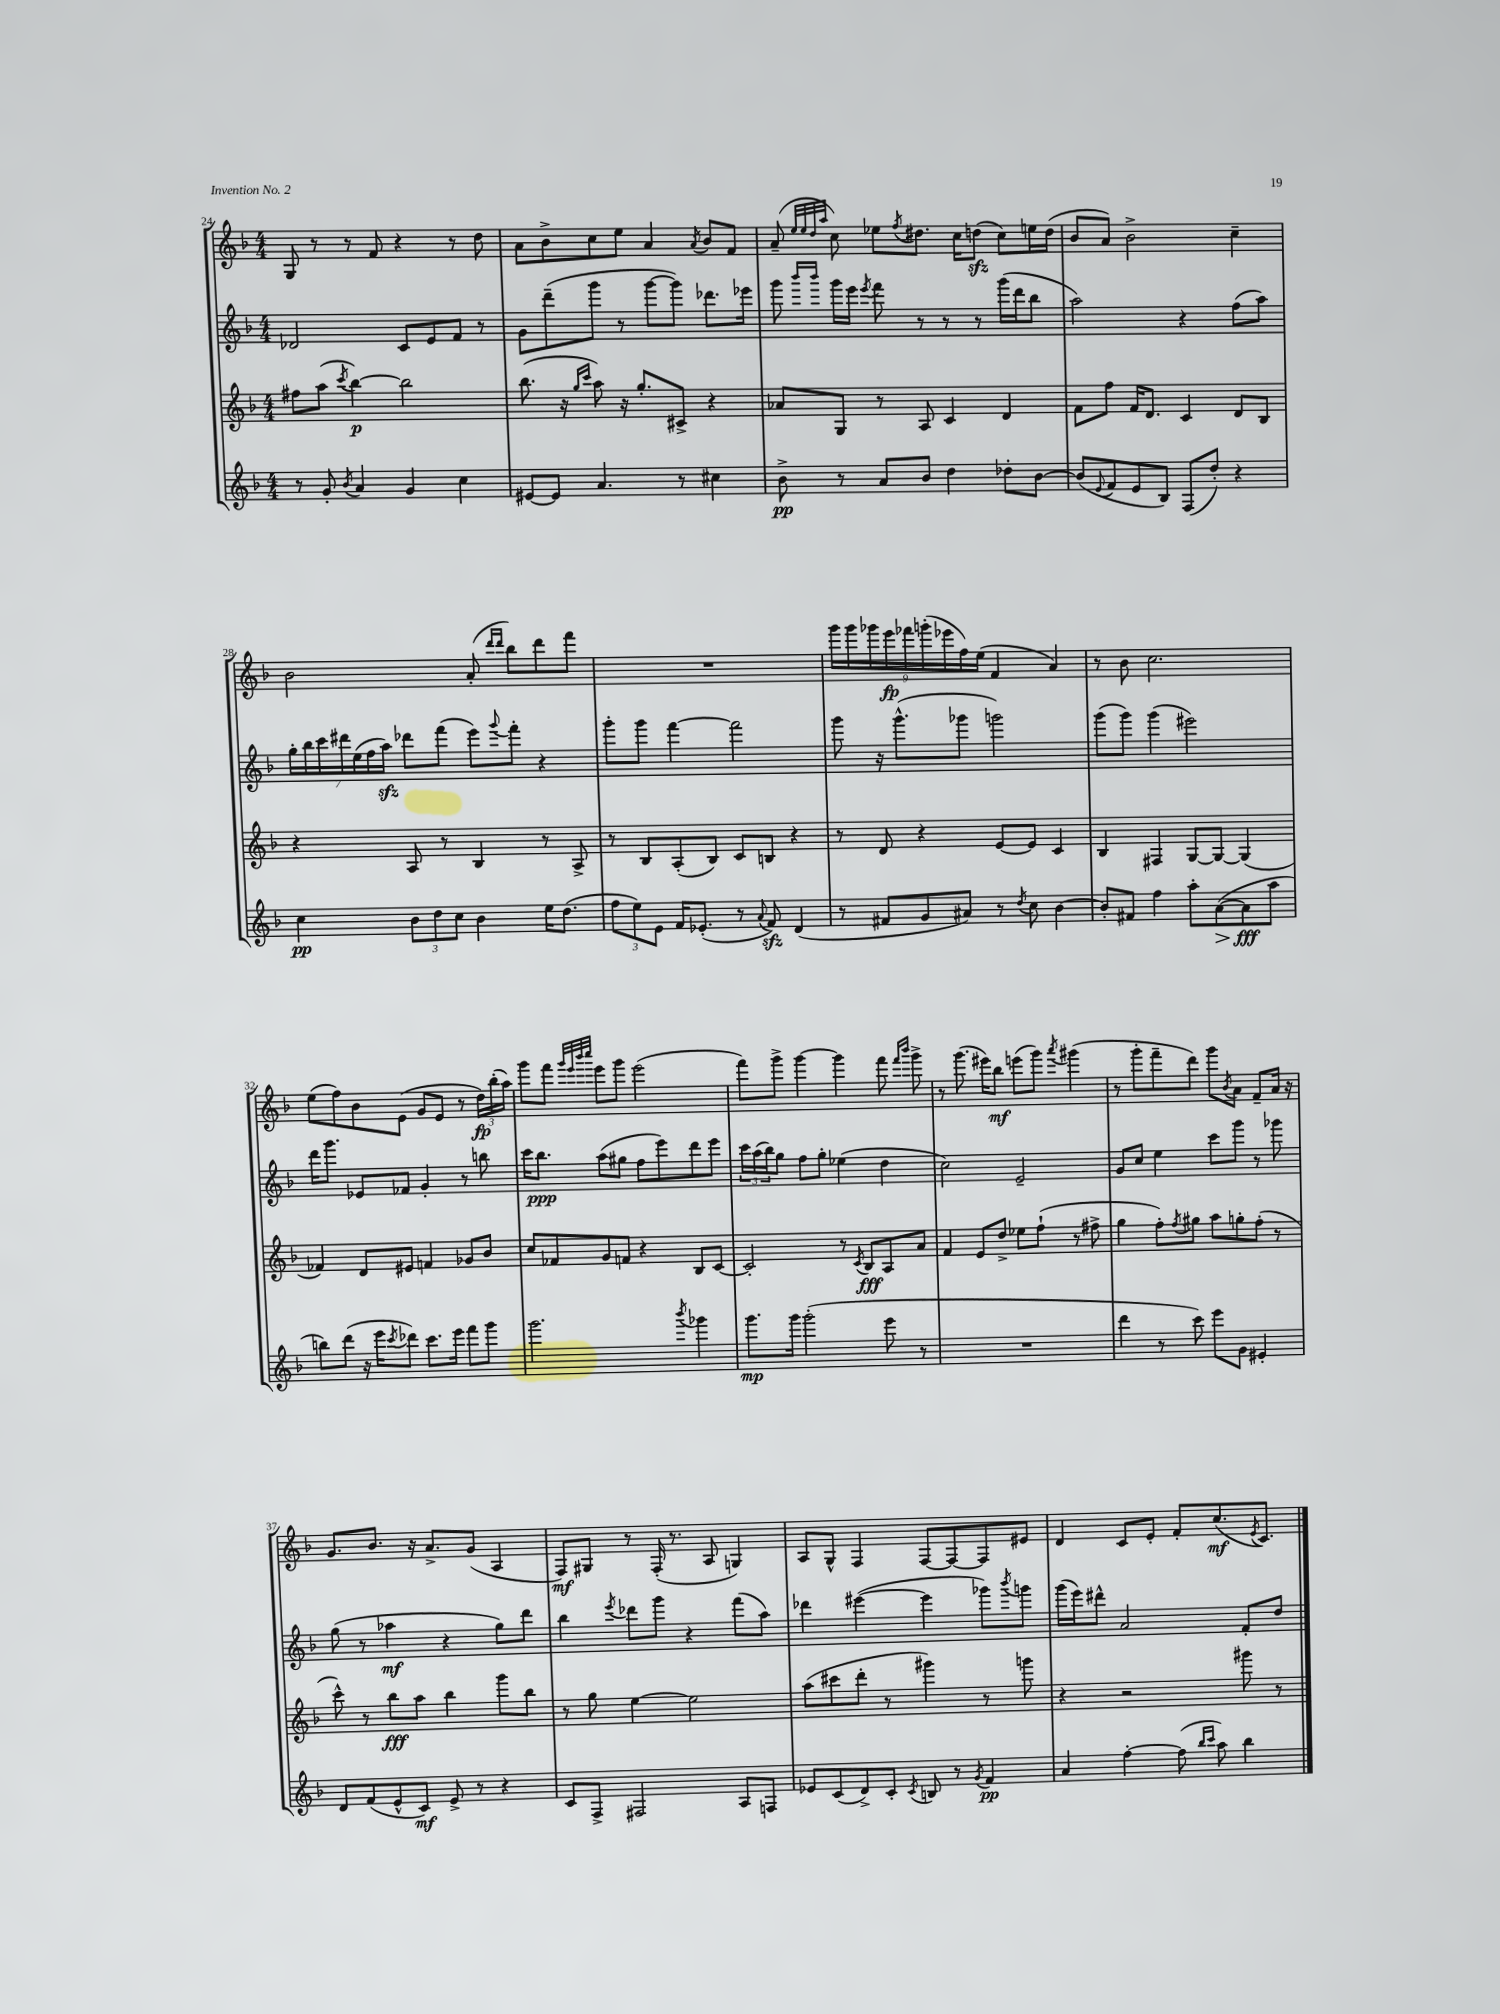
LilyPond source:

<<
\new StaffGroup <<
\new Staff = "s0" {
    \clef treble \key f \major \numericTimeSignature \time 4/4
    g8 r8 r8 f'8 r4 r8 d''8 |
    a'8 bes'8-> c''8 e''8 a'4 \acciaccatura { a'8 } bes'8 f'8 |
    a'8--( \grace { e''32 e''32 d''32 a''32 } c''8) ees''8 \acciaccatura { f''8 } dis''8. c''16 d''8\sfz( c''8) e''16 d''16( |
    bes'8 a'8) bes'2-> c''4-- |
    bes'2 a'8-.( \grace { d'''16 d'''16 } bes''8) d'''8 f'''8 |
    R1 |
    \tuplet 9/8 { g'''16 g'''16 ges'''16 e'''16\fp fes'''16 g'''16-.( ees'''16 f''16) e''16( } f'4 a'4) |
    r8 bes'8 c''2. |
    e''8( f''8) bes'8 e'8( g'8 e'8 r8 \tuplet 3/2 { d''16\fp) bes''16-.( a''16) } |
    g'''8 f'''8 \grace { g'''32 e'''32 bes'''32 c''''32 } e'''8 g'''8 e'''2( |
    f'''8) g'''8-> g'''4~ g'''4 f'''8 \grace { f'''16 bes'''16 } g'''8-> |
    r8 g'''8.( eis'''16) bes''8\mf e'''8( g'''8) \acciaccatura { a'''8 } gis'''4( |
    r8 g'''8-. f'''8-- d'''8) g'''8 \acciaccatura { bes'8 } a'8 f'8-- a'16 r16 |
    g'8. bes'8. r16 a'8.-> g'8( a4 |
    f8\mf) gis8 r8 f16-.( r8. a8 g4) |
    a8 g8-^ f4 f8~ f8~ f8 eis'8 |
    d'4 c'8 e'8-. f'8-. c''8.\mf( \acciaccatura { e'8 } c'8.) \bar "|." |
}
\new Staff = "s1" {
    \clef treble \key f \major \numericTimeSignature \time 4/4
    des'2 c'8 e'8 f'8 r8 |
    g'8 d'''8--( g'''8 r8 g'''8~ g'''8) des'''8. ees'''16 |
    g'''8 \grace { bes'''16 bes'''16 } g'''16 e'''16 \acciaccatura { e'''8 } f'''8 r8 r8 r8 g'''16( d'''16 bes''8 |
    a''2) r4 f''8( a''8) |
    \tuplet 7/4 { g''16-. bes''16 c'''16 dis'''16 e''16( f''16 a''16\sfz) } des'''8 f'''8( e'''8) \appoggiatura { g'''8 } f'''8-. r4 |
    g'''8-. g'''8 f'''4~ f'''2 |
    g'''8 r16 g'''8.-^( ges'''8 g'''2) |
    g'''8( g'''8) g'''4( eis'''2) |
    d'''16 g'''8. ees'8 fes'8 g'4-. r8 b''8 |
    c'''16 bes''8.\ppp a''8( gis''8 f''8 e'''8) d'''8 e'''8 |
    \tuplet 3/2 { c'''16 a''16( bes''16) } g''8 f''8 g''8-. ees''4( d''4 |
    c''2) e'2-- |
    g'8 c''8 e''4 c'''8 g'''8 r8 ges'''8 |
    g''8( r8 aes''4\mf r4 g''8) d'''8 |
    bes''4 \acciaccatura { e'''8 } des'''8 g'''8 r4 f'''8( a''8) |
    des'''4 eis'''4~( eis'''4 ges'''8) \acciaccatura { bes'''8 } g'''8 |
    g'''16( e'''16) dis'''8-^ a'2 f'8-. d''8 \bar "|." |
}
\new Staff = "s2" {
    \clef treble \key f \major \numericTimeSignature \time 4/4
    fis''8 a''8( \acciaccatura { c'''8 } bes''4~\p) bes''2 |
    bes''8.( r16 \grace { g''16 c'''16 } a''8) r16 g''8.-. cis'8-> r4 |
    aes'8 g8 r8 a8 c'4 d'4 |
    f'8 f''8 f'16 d'8. c'4 d'8 bes8 |
    r4 a8 r8 bes4 r8 a8-> |
    r8 bes8 a8-.( bes8) c'8 b8 r4 |
    r8 d'8 r4 e'8~ e'8 c'4 |
    bes4 fis4 g8~ g8~ g4( |
    fes'4) d'8 eis'8 f'4 ges'8 bes'8 |
    c''8 fes'8 g'8 f'8 r4 bes8 c'8~ |
    c'2-. r8 \acciaccatura { c'8 } bes8\fff a8 a'8 |
    f'4 e'8 d''8-> ees''8 f''8-!( r8 fis''8-> |
    g''4 f''8-.) \acciaccatura { f''8 } gis''8 a''8 g''8-. f''8-.( r8 |
    c'''8-^) r8 bes''8\fff a''8 bes''4 g'''8 bes''8 |
    r8 g''8 e''4~ e''2 |
    a''8( cis'''8 d'''8-. r8 gis'''4) r8 g'''8 |
    r4 r2 gis'''8 r8 \bar "|." |
}
\new Staff = "s3" {
    \clef treble \key f \major \numericTimeSignature \time 4/4
    r8 g'8-. \acciaccatura { bes'8 } a'4 g'4 c''4 |
    eis'8~ eis'8 a'4. r8 cis''4 |
    bes'8->\pp r8 a'8 bes'8 d''4 des''8-. bes'8~ |
    bes'8( \appoggiatura { e'8 } f'8 e'8 bes8) f8( d''8-.) r4 |
    c''4\pp \tuplet 3/2 { bes'8 d''8 c''8 } bes'4 e''16 d''8.( |
    \tuplet 3/2 { f''8 e''8) e'8 } f'16 ees'8.-.( r8 \appoggiatura { a'8 } f'8\sfz) d'4( |
    r8 fis'8 g'8 ais'8) r8 \acciaccatura { d''8 } c''8 bes'4~ |
    bes'8-. fis'8 f''4 a''8-. a'8~\>( a'8\fff\! a''8 |
    b''8) d'''8( r16 e'''16 \acciaccatura { c'''8 } des'''8) c'''8. e'''16 f'''8 g'''8 |
    g'''2. \acciaccatura { bes'''8 } ges'''4 |
    g'''8.\mp g'''16 g'''2-.( e'''8 r8 |
    R1 |
    d'''4 r8 c'''8) e'''8 g'8 eis'4-. |
    d'8 f'8( e'8-^ c'8\mf) e'8-> r8 r4 |
    c'8 f8-> fis2 a8 f8 |
    ees'8 c'8( d'8->) c'8-. \acciaccatura { c'8 } b8 r8 \acciaccatura { g'8 } f'4\pp |
    a'4 f''4~-. f''8( \grace { bes''16 c'''16 } a''8) bes''4 \bar "|." |
}
>>
>>
\layout { \context { \Score currentBarNumber = #24 } }
